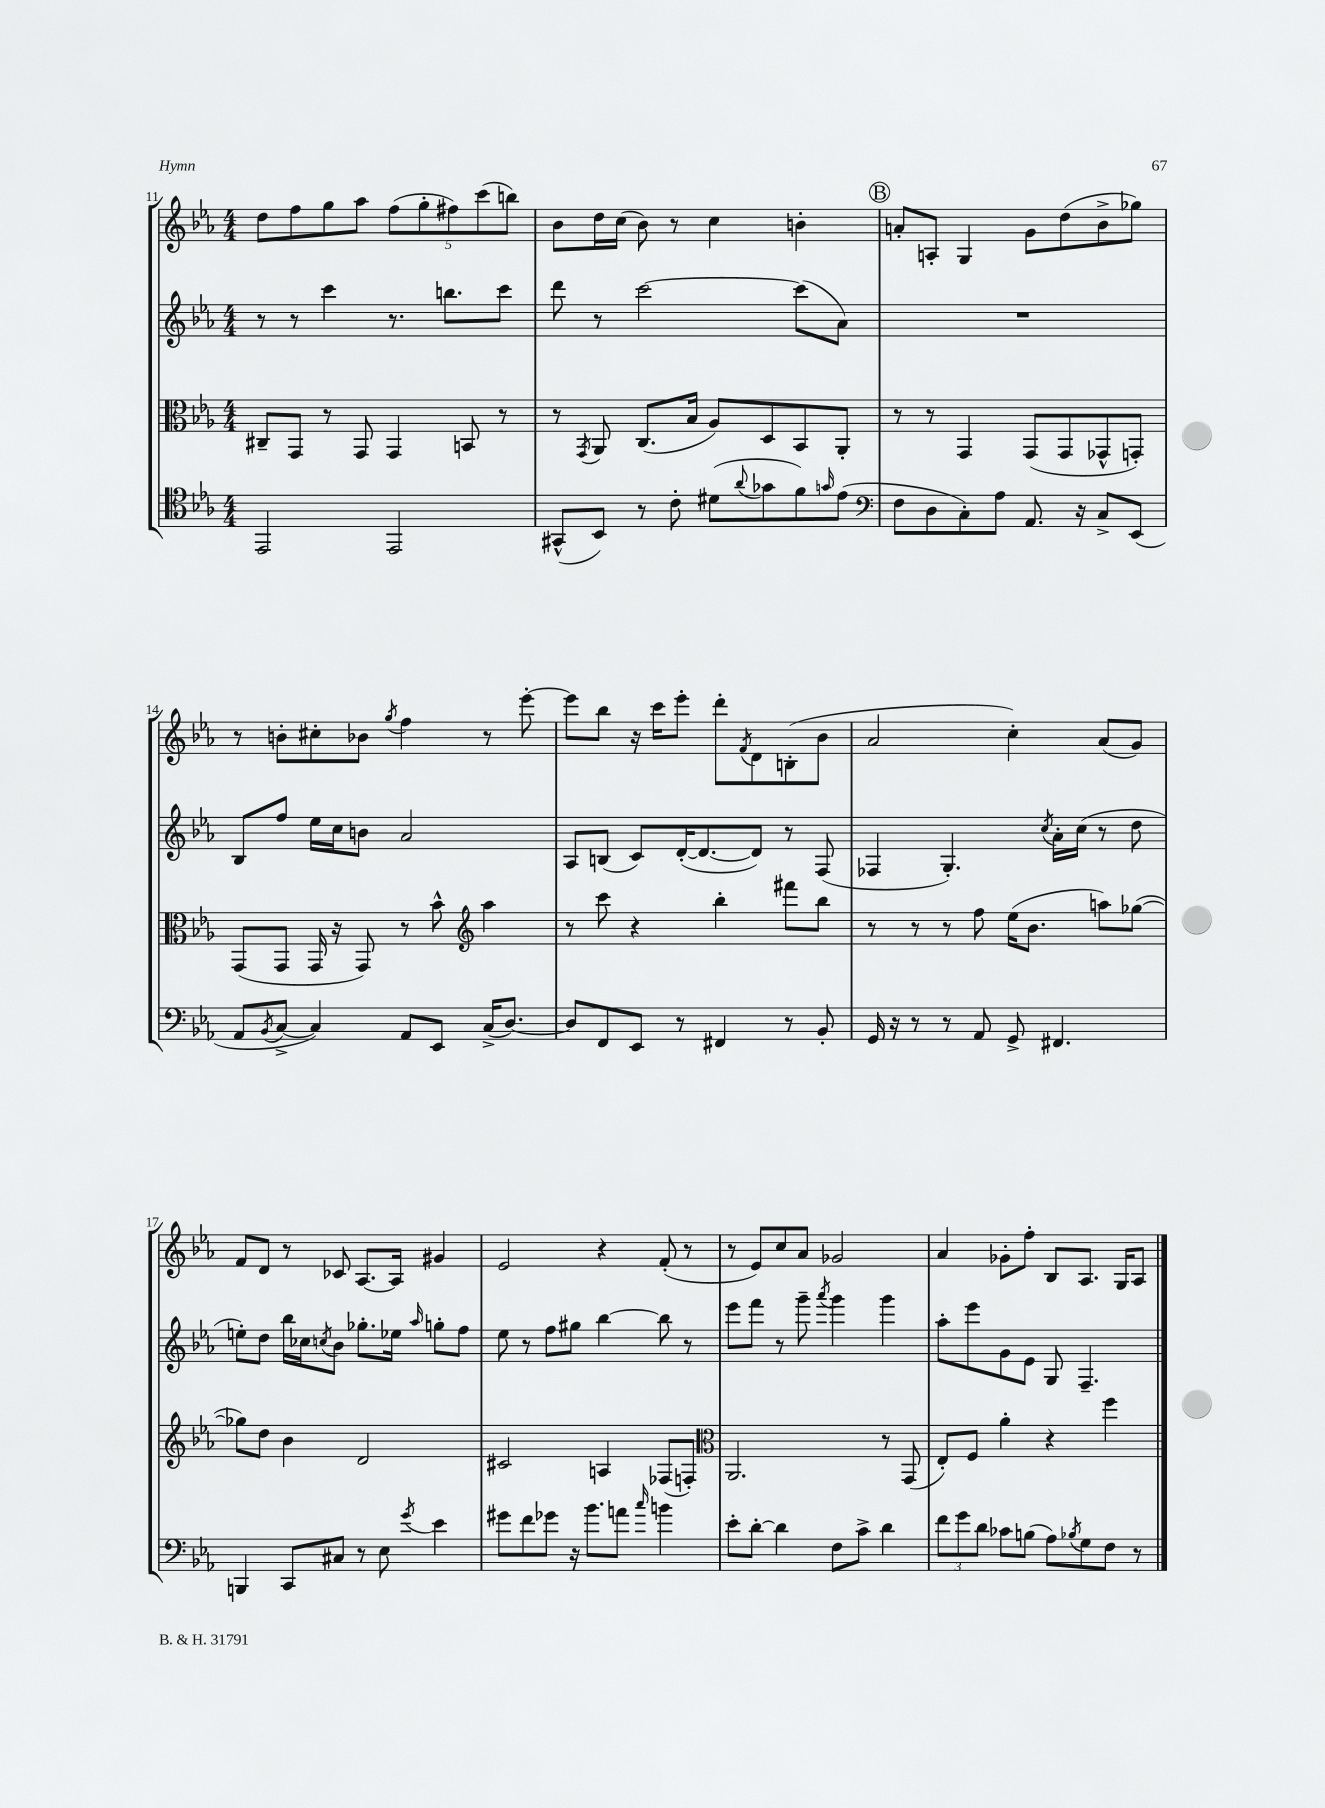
<<
\new StaffGroup <<
\new Staff = "s0" {
    \clef treble \key ees \major \numericTimeSignature \time 4/4
    d''8 f''8 g''8 aes''8 \tuplet 5/4 { f''8( g''8-. fis''8) c'''8( b''8) } |
    bes'8 d''16 c''16( bes'8) r8 c''4 b'4-. |
    \mark \markup { \circle "B" } a'8-. a8-. g4 g'8 d''8( bes'8-> ges''8) |
    r8 b'8-. cis''8-. bes'8 \acciaccatura { g''8 } f''4 r8 ees'''8~-. |
    ees'''8 bes''8 r16 c'''16 ees'''8-. d'''8-. \acciaccatura { f'8 } d'8 b8-.( bes'8 |
    aes'2 c''4-.) aes'8( g'8) |
    f'8 d'8 r8 ces'8 aes8.~ aes16 gis'4 |
    ees'2 r4 f'8-.( r8 |
    r8 ees'8) c''8 aes'8 ges'2 |
    aes'4 ges'8-. f''8-. bes8 aes8. g16 aes8 \bar "|." |
}
\new Staff = "s1" {
    \clef treble \key ees \major \numericTimeSignature \time 4/4
    r8 r8 c'''4 r8. b''8. c'''8 |
    d'''8 r8 c'''2~ c'''8( aes'8) |
    \mark \markup { \circle "B" } R1 |
    bes8 f''8 ees''16 c''16 b'8 aes'2 |
    aes8 b8( c'8) d'16~-.( d'8.~ d'8) r8 f8( |
    fes4 g4.-.) \acciaccatura { c''8 } aes'16-. c''16( r8 d''8 |
    e''8-.) d''8 bes''16 ces''16 \acciaccatura { c''8 } bes'8 ges''8.-. ees''16 \grace { aes''16 } g''8-. f''8 |
    ees''8 r8 f''8 gis''8 bes''4~ bes''8 r8 |
    ees'''8 f'''8 r8 g'''8-- \acciaccatura { aes'''8 } g'''4 g'''4 |
    aes''8-. ees'''8 g'8 ees'8 g8 f4.-- \bar "|." |
}
\new Staff = "s2" {
    \clef alto \key ees \major \numericTimeSignature \time 4/4
    cis8-- g,8 r8 g,8 g,4 b,8 r8 |
    r8 \acciaccatura { g,8 } aes,8 c8.( bes16 aes8) d8 bes,8 aes,8-. |
    \mark \markup { \circle "B" } r8 r8 g,4 g,8( g,8 ges,8-^ g,8-.) |
    g,8( g,8 g,16 r16 g,8) r8 bes'8-^ \clef treble aes''4 |
    r8 c'''8 r4 bes''4-. fis'''8 bes''8 |
    r8 r8 r8 f''8 ees''16( bes'8. a''8) ges''8~( |
    ges''8) d''8 bes'4 d'2 |
    cis'2 a4 fes8( f8-.) |
    \clef alto aes,2. r8 g,8( |
    ees8-.) f8 aes'4-. r4 f''4 \bar "|." |
}
\new Staff = "s3" {
    \clef tenor \key ees \major \numericTimeSignature \time 4/4
    ees,2 ees,2 |
    gis,8-^( bes,8) r8 c'8-. dis'8( \appoggiatura { aes'8 } ges'8 f'8) \grace { g'16 } ees'8( |
    \mark \markup { \circle "B" } \clef bass f8 d8 c8-.) aes8 aes,8. r16 c8-> ees,8( |
    aes,8 \acciaccatura { bes,8 } c8~-> c4) aes,8 ees,8 c16->( d8.~) |
    d8 f,8 ees,8 r8 fis,4 r8 bes,8-. |
    g,16 r16 r8 r8 aes,8 g,8-> fis,4. |
    b,,4 c,8 cis8 r8 ees8 \acciaccatura { g'8 } ees'4 |
    gis'8 f'8 ges'8 r16 bes'8. a'8 \grace { c''16 } b'4 |
    ees'8-. d'8~-. d'4 f8 c'8-> d'4 |
    \tuplet 3/2 { f'8 g'8 d'8 } ces'8 b8( aes8) \acciaccatura { bes8 } g8 f8 r8 \bar "|." |
}
>>
>>
\layout { \context { \Score currentBarNumber = #11 } }
